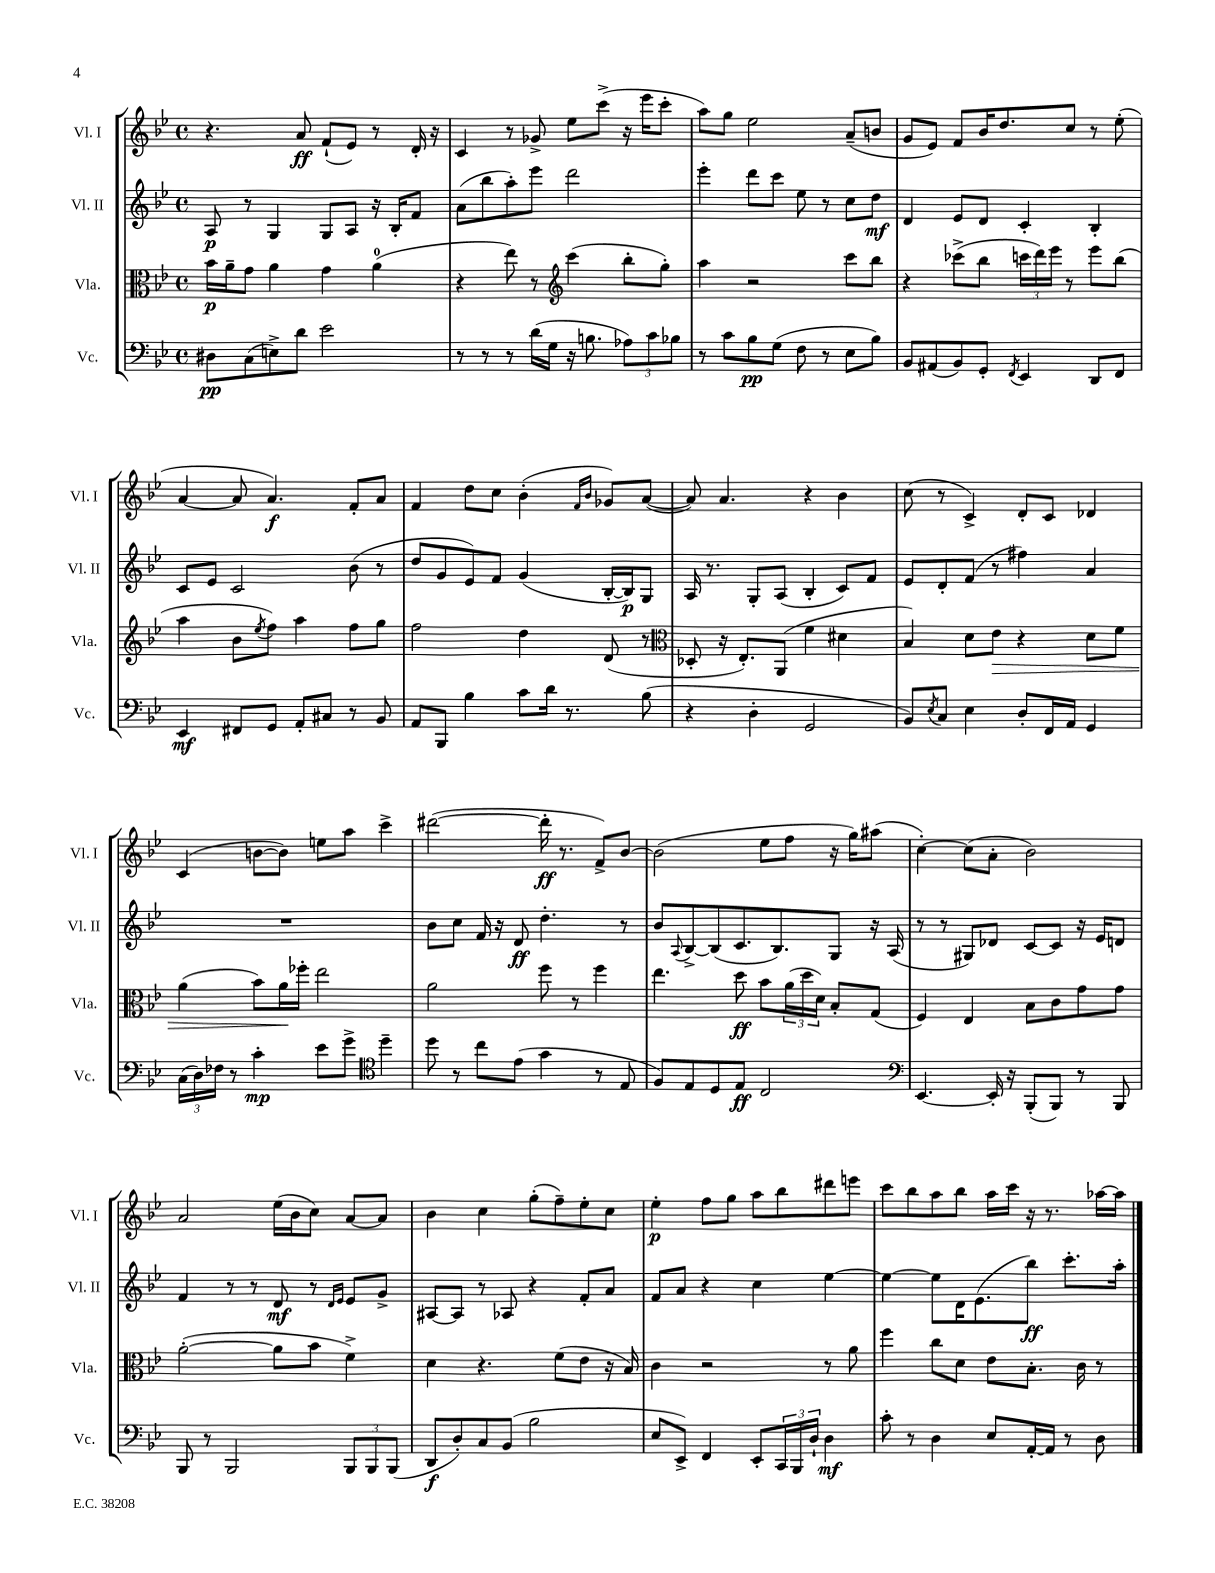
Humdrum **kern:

**kern	**dynam	**kern	**dynam	**kern	**dynam	**kern	**dynam
*part4	*part4	*part3	*part3	*part2	*part2	*part1	*part1
*staff4	*staff4	*staff3	*staff3	*staff2	*staff2	*staff1	*staff1
*I"Vc.	*	*I"Vla.	*	*I"Vl. II	*	*I"Vl. I	*
*I'Vc.	*	*I'Vla.	*	*I'Vl. II	*	*I'Vl. I	*
*clefF4	*	*clefC3	*	*clefG2	*	*clefG2	*
*k[b-e-]	*	*k[b-e-]	*	*k[b-e-]	*	*k[b-e-]	*
*M4/4	*	*M4/4	*	*M4/4	*	*M4/4	*
*met(c)	*	*met(c)	*	*met(c)	*	*met(c)	*
=1	=1	=1	=1	=1	=1	=1	=1
8D#X\L	pp	16b-\LL	p	8A/	p	4.r	.
.	.	16a~\J	.	.	.	.	.
(8C\	.	8g\J	.	8r	.	.	.
8En^\)	.	4a\	.	4G/	.	.	.
8d\J	.	.	.	.	.	8a/	ff
2e-\	.	4g\	.	8G/L	.	(8f`/L	.
.	.	.	.	8A/J	.	8e-/J)	.
.	.	(4a\	.	16r	.	8r	.
.	.	.	.	16B-'/KL	.	.	.
.	.	.	.	8f/J	.	16d'/	.
.	.	.	.	.	.	16r	.
=2	=2	=2	=2	=2	=2	=2	=2
8r	.	4r	.	(8a\L	.	4c/	.
8r	.	.	.	8bb-\	.	.	.
8r	.	8ee-\)	.	8aa'\)	.	8r	.
(16d\LL	.	8r	.	8eee-\J	.	8g-X^/	.
16G\JJ	.	.	.	.	.	.	.
*	*	*clefG2	*	*	*	*	*
16r	.	(4ccc\	.	2ddd\	.	8ee-\L	.
8.Bn\	.	.	.	.	.	.	.
.	.	.	.	.	.	(8ccc^\J	.
12A-X\L)	.	8bb-'\L	.	.	.	16r	.
.	.	.	.	.	.	16eee-\KL	.
12c\	.	.	.	.	.	.	.
.	.	8gg'\J)	.	.	.	8ccc'\J	.
12B-X\J	.	.	.	.	.	.	.
=3	=3	=3	=3	=3	=3	=3	=3
8r	.	4aa\	.	4eee-'\	.	8aa\L)	.
8c\L	.	.	.	.	.	8gg\J	.
8B-\	pp	2r	.	8ddd\L	.	2ee-\	.
(8G\J	.	.	.	8ccc\J	.	.	.
8F\	.	.	.	8ee-\	.	.	.
8r	.	.	.	8r	.	.	.
8E-\L	.	8ccc\L	.	8cc\L	.	(8a~/L	.
8B-\J)	.	8bb-\J	.	8dd\J	mf	8bn/J	.
=4	=4	=4	=4	=4	=4	=4	=4
8BB-/L	.	4r	.	4d/	.	8g/L	.
(8AA#X/	.	.	.	.	.	8e-/J)	.
8BB-/)	.	(8ccc-X^\L	.	8e-/L	.	8f/L	.
8GG'/J	.	8bb-\J	.	8d/J	.	16b-/K	.
.	.	.	.	.	.	8.dd/	.
8qFF/	.	.	.	.	.	.	.
4EE-/	.	24cccn\LL	.	4c'/	.	.	.
.	.	24ddd\)	.	.	.	.	.
.	.	24eee-\JJ	.	.	.	.	.
.	.	8r	.	.	.	8cc/J	.
8DD/L	.	8eee-\L	.	4B-'/	.	8r	.
8FF/J	.	(8bb-\J	.	.	.	(8ee-'\	.
!!LO:LB:g=z
=5	=5	=5	=5	=5	=5	=5	=5
4EE-/	mf	4aa\	.	8c/L	.	[4a/	.
.	.	.	.	8e-/J	.	.	.
8FF#X/L	.	8b-\L	.	2c/	.	8a/]	.
.	.	8qee-/	.	.	.	.	.
8GG/J	.	8ff\J)	.	.	.	4.a/)	f
8AA'/L	.	4aa\	.	.	.	.	.
8C#X/J	.	.	.	.	.	.	.
8r	.	8ff\L	.	(8b-\	.	8f'/L	.
8BB-/	.	8gg\J	.	8r	.	8a/J	.
=6	=6	=6	=6	=6	=6	=6	=6
8AA/L	.	2ff\	.	8dd/L	.	4f/	.
8BBB-/J	.	.	.	8g/	.	.	.
4B-\	.	.	.	8e-/)	.	8dd\L	.
.	.	.	.	8f/J	.	8cc\J	.
8c\L	.	4dd\	.	(4g/	.	(4b-'\	.
16d\Jk	.	.	.	.	.	.	.
8.r	.	.	.	.	.	.	.
.	.	.	.	.	.	16qqf/LL	.
.	.	.	.	.	.	16qqb-/JJ	.
.	.	(8d/	.	[16B-'/LL	.	8g-X/L)	.
.	.	.	.	16B-/J])	p	.	.
(8B-\	.	8r	.	8G/J	.	([8a/J	.
=7	=7	=7	=7	=7	=7	=7	=7
*	*	*clefC3	*	*	*	*	*
4r	.	8D-X'/	.	16A/	.	8a/])	.
.	.	.	.	8.r	.	.	.
.	.	16r	.	.	.	4.a/	.
.	.	8.E-'/L)	.	.	.	.	.
4D'\	.	.	.	8G'/L	.	.	.
.	.	(8AA/J	.	(8A/J	.	.	.
2GG/	.	4f\	.	4B-'/	.	4r	.
.	.	4d#X\	.	8c/L)	.	4b-\	.
.	.	.	.	8f/J	.	.	.
=8	=8	=8	=8	=8	=8	=8	=8
8BB-/L)	.	4B-/)	.	8e-/L	.	(8cc\	.
8qE-/	.	.	.	.	.	.	.
8C/J	.	.	.	8d'/	.	8r	.
4E-\	.	8d\L	.	(8f/J	.	4c^/)	.
!	!	!	!LO:HP:b	!	!	!	!
.	.	8e-\J	>	8r	.	.	.
8D'/L	.	4r	.	4ff#X\)	.	8d'/L	.
16FF/L	.	.	.	.	.	8c/J	.
16AA/JJ	.	.	.	.	.	.	.
4GG/	.	8d\L	.	4a/	.	4d-X/	.
.	.	8f\J	.	.	.	.	.
!!LO:LB:g=z
=9	=9	=9	=9	=9	=9	=9	=9
(24C\LL	.	(4a\	.	1r	.	(4c/	.
24D\)	.	.	.	.	.	.	.
24F-X\JJ	.	.	.	.	.	.	.
8r	.	.	.	.	.	.	.
4c'\	mp	8b-\L)	.	.	.	[8bn\L	.
.	.	16a\L	.	.	.	8b\J])	.
.	.	16ff-X'\JJ	]	.	.	.	.
8e-\L	.	2ee-\	.	.	.	8een\L	.
8g^\J	.	.	.	.	.	8aa\J	.
*clefC4	*	*	*	*	*	*	*
4dd~\	.	.	.	.	.	4ccc^\	.
=10	=10	=10	=10	=10	=10	=10	=10
8dd\	.	2a\	.	8b-\L	.	([2ddd#X\	.
8r	.	.	.	8cc\J	.	.	.
8cc\L	.	.	.	16f/	.	.	.
.	.	.	.	16r	.	.	.
(8e-\J	.	.	.	8d/	ff	.	.
4g\	.	8ff\	.	4.dd'\	.	16ddd#'\]	ff
.	.	.	.	.	.	8.r	.
.	.	8r	.	.	.	.	.
8r	.	4ff\	.	.	.	8f^/L)	.
8E-/	.	.	.	8r	.	[8b-/J	.
=11	=11	=11	=11	=11	=11	=11	=11
8F/L)	.	4.ee-\	.	8b-/L	.	(2b-\]	.
.	.	.	.	8qqA/	.	.	.
8E-/	.	.	.	[8B-^/	.	.	.
8D/	.	.	.	(8B-/]	.	.	.
8E-/J	ff	8dd\	ff	8.c/	.	.	.
2C/	.	8b-\L	.	.	.	8ee-\L	.
.	.	.	.	8.B-/)	.	.	.
.	.	(24a\L	.	.	.	8ff\J	.
.	.	24dd\	.	.	.	.	.
.	.	24d\JJ)	.	.	.	.	.
.	.	8B-'/L	.	8G/J	.	16r	.
.	.	.	.	.	.	16gg\KL)	.
.	.	(8G/J	.	16r	.	(8aa#X\J	.
.	.	.	.	(16A/	.	.	.
=12	=12	=12	=12	=12	=12	=12	=12
*clefF4	*	*	*	*	*	*	*
[4.EE-/	.	4F/)	.	8r	.	[4cc'\)	.
.	.	.	.	8r	.	.	.
.	.	4E-/	.	8G#X/L)	.	(8cc\L]	.
16EE-'/]	.	.	.	8d-X/J	.	8a'\J	.
16r	.	.	.	.	.	.	.
(8BBB-'/L	.	8B-\L	.	[8c/L	.	2b-\)	.
8BBB-/J)	.	8c\	.	8c/J]	.	.	.
8r	.	8g\	.	16r	.	.	.
.	.	.	.	16e-/KL	.	.	.
8BBB-/	.	8g\J	.	8dn/J	.	.	.
!!LO:LB:g=z
=13	=13	=13	=13	=13	=13	=13	=13
8BBB-/	.	([2a'\	.	4f/	.	2a/	.
8r	.	.	.	.	.	.	.
2BBB-/	.	.	.	8r	.	.	.
.	.	.	.	8r	.	.	.
.	.	8a\L]	.	8d/	mf	(16ee-\LL	.
.	.	.	.	.	.	16b-\J	.
.	.	8b-\J	.	8r	.	8cc\J)	.
.	.	.	.	16qqd/LL	.	.	.
.	.	.	.	16qqe-/JJ	.	.	.
12BBB-/L	.	4f^\)	.	8e-/L	.	[8a/L	.
12BBB-/	.	.	.	.	.	.	.
.	.	.	.	8g^/J	.	8a/J]	.
(12BBB-/J	.	.	.	.	.	.	.
=14	=14	=14	=14	=14	=14	=14	=14
8DD/L	f	4d\	.	[8A#X/L	.	4b-\	.
8D'/)	.	.	.	8A#/J]	.	.	.
8C/	.	4.r	.	8r	.	4cc\	.
(8BB-/J	.	.	.	8A-X/	.	.	.
2B-\	.	.	.	4r	.	(8gg'\L	.
.	.	(8f\L	.	.	.	8ff~\)	.
.	.	8e-\J	.	8f'/L	.	8ee-'\	.
.	.	16r	.	8a/J	.	8cc\J	.
.	.	16B-/)	.	.	.	.	.
=15	=15	=15	=15	=15	=15	=15	=15
8E-/L	.	4c\	.	8f/L	.	4ee-'\	p
8EE-^/J)	.	.	.	8a/J	.	.	.
4FF/	.	2r	.	4r	.	8ff\L	.
.	.	.	.	.	.	8gg\J	.
8EE-'/L	.	.	.	4cc\	.	8aa\L	.
24CC/L	.	.	.	.	.	8bb-\	.
24BBB-/	.	.	.	.	.	.	.
24D`/JJ	.	.	.	.	.	.	.
4D\	mf	8r	.	[4ee-\	.	8ddd#X\	.
.	.	8a\	.	.	.	8eeen\J	.
=16	=16	=16	=16	=16	=16	=16	=16
8c'\	.	4ff\	.	4ee-\_	.	8ccc\L	.
8r	.	.	.	.	.	8bb-\	.
4D\	.	8cc\L	.	8ee-\L]	.	8aa\	.
.	.	8d\J	.	16d\K	.	8bb-\J	.
.	.	.	.	(8.e-\	.	.	.
8E-/L	.	8e-\L	.	.	.	16aa\LL	.
.	.	.	.	.	.	16ccc\JJ	.
[16AA'/L	.	8.B-'\J	.	8bb-\J)	ff	16r	.
16AA/JJ]	.	.	.	.	.	8.r	.
8r	.	.	.	8.ccc'\L	.	.	.
.	.	16c\	.	.	.	.	.
8D\	.	8r	.	.	.	[16aa-X\LL	.
.	.	.	.	16aa'\Jk	.	16aa-\JJ]	.
==	==	==	==	==	==	==	==
*-	*-	*-	*-	*-	*-	*-	*-
